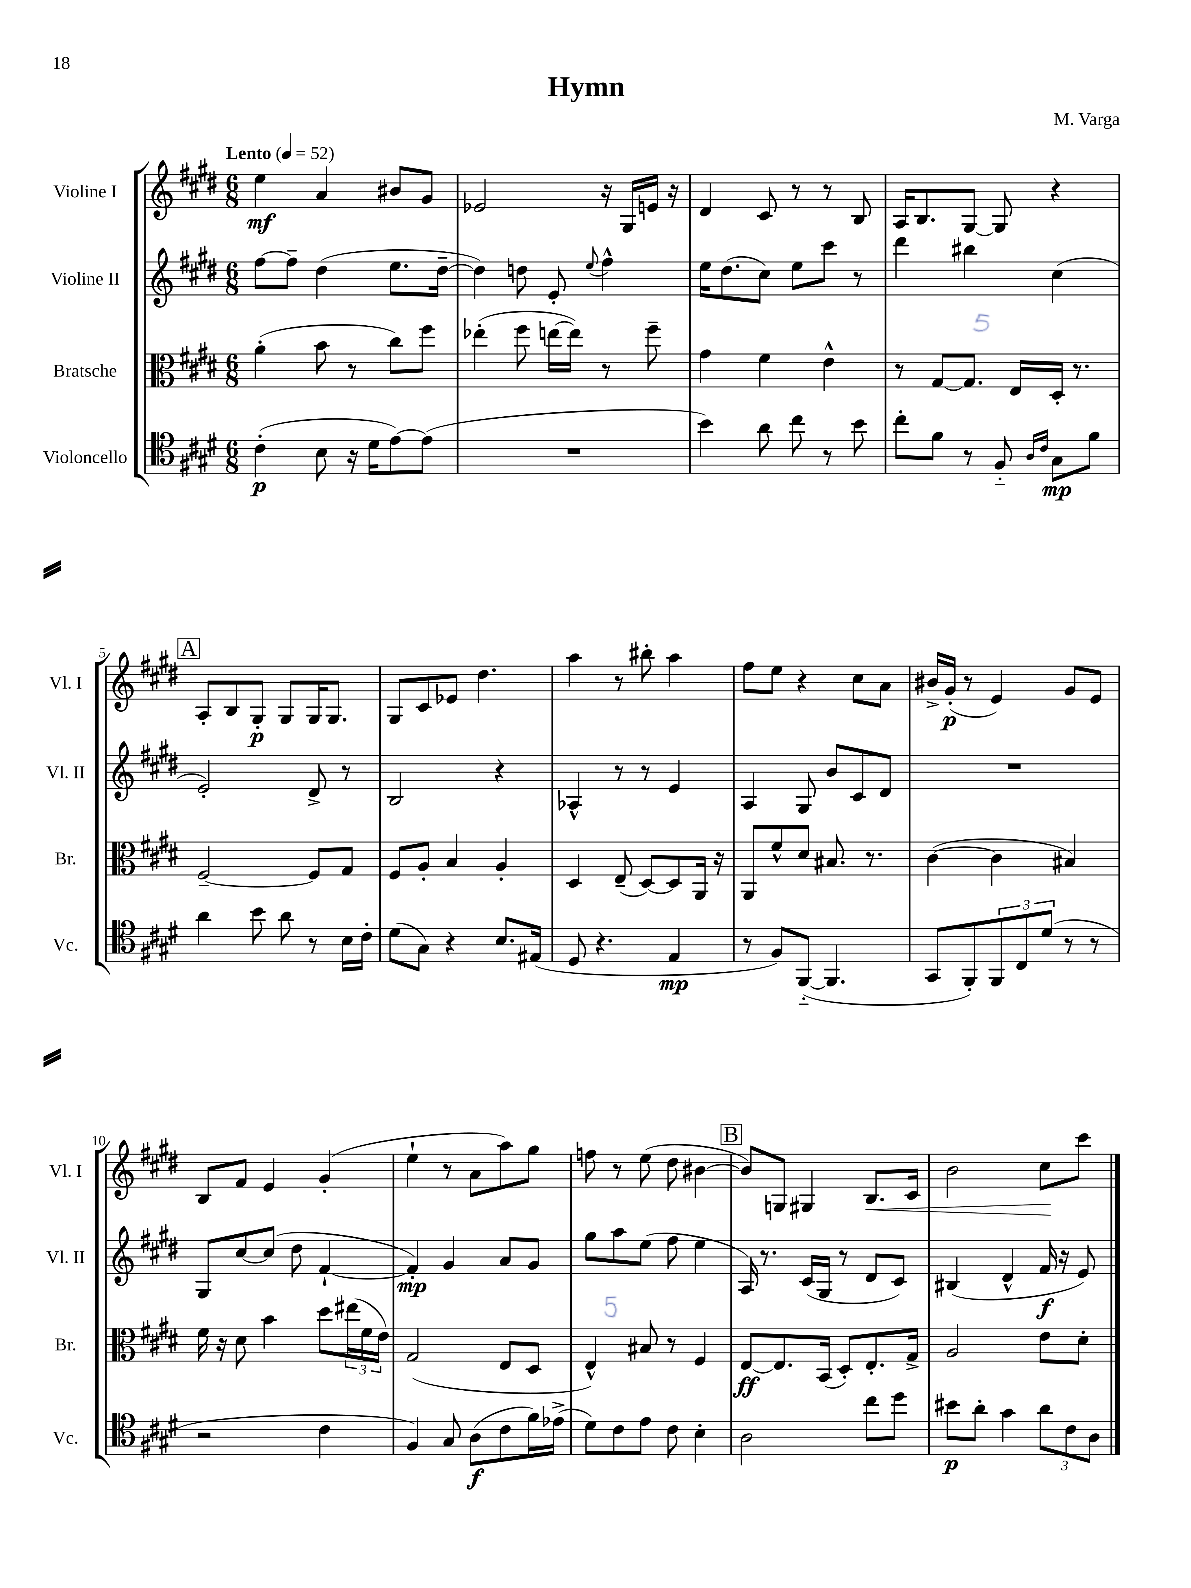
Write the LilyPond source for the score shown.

\header { title = "Hymn" composer = "M. Varga" }
<<
\new StaffGroup <<
\new Staff = "s0" \with { instrumentName = "Violine I" shortInstrumentName = "Vl. I" } {
    \clef treble \key e \major \numericTimeSignature \time 6/8 \tempo "Lento" 4 = 52
    e''4\mf a'4 bis'8 gis'8 |
    ees'2 r16 gis16 e'16 r16 |
    dis'4 cis'8 r8 r8 b8 |
    a16 b8. gis8~ gis8 r4 |
    \mark \markup { \box "A" } a8-. b8 gis8-.\p gis8 gis16 gis8. |
    gis8 cis'8 ees'8 dis''4. |
    a''4 r8 bis''8-. a''4 |
    fis''8 e''8 r4 cis''8 a'8 |
    bis'16-> gis'16-.\p( r8 e'4) gis'8 e'8 |
    b8 fis'8 e'4 gis'4-.( |
    e''4-! r8 a'8 a''8) gis''8 |
    f''8 r8 e''8( dis''8 bis'4~ |
    \mark \markup { \box "B" } bis'8) g8 gis4 b8.\< cis'16 |
    b'2 cis''8\! cis'''8 \bar "|." |
}
\new Staff = "s1" \with { instrumentName = "Violine II" shortInstrumentName = "Vl. II" } {
    \clef treble \key e \major \numericTimeSignature \time 6/8
    fis''8~ fis''8-- dis''4( e''8. dis''16~-- |
    dis''4) d''8 e'8-. \appoggiatura { e''8 } fis''4-^ |
    e''16 dis''8.( cis''8) e''8 cis'''8 r8 |
    dis'''4 bis''4 cis''4( |
    \mark \markup { \box "A" } e'2-.) dis'8-> r8 |
    b2 r4 |
    aes4-^ r8 r8 e'4 |
    a4 gis8 b'8 cis'8 dis'8 |
    R2. |
    gis8 cis''8~ cis''8( dis''8 fis'4~-! |
    fis'4-.\mp) gis'4 a'8 gis'8 |
    gis''8 a''8 e''8( fis''8 e''4 |
    \mark \markup { \box "B" } a16) r8. cis'16( gis16 r8 dis'8 cis'8) |
    bis4( dis'4-^ fis'16\f r16 e'8) \bar "|." |
}
\new Staff = "s2" \with { instrumentName = "Bratsche" shortInstrumentName = "Br." } {
    \clef alto \key e \major \numericTimeSignature \time 6/8
    a'4-.( b'8 r8 cis''8) fis''8 |
    ees''4-.( fis''8 e''16~ e''16) r8 fis''8-- |
    gis'4 fis'4 e'4-^ |
    r8 gis8~ gis8. e16 dis16-. r8. |
    \mark \markup { \box "A" } fis2~-- fis8 gis8 |
    fis8 a8-. b4 a4-. |
    dis4 e8--( dis8~) dis8 a,16 r16 |
    a,8 fis'8-^ dis'8 bis8. r8. |
    cis'4~( cis'4 bis4) |
    fis'16 r16 dis'8 b'4 dis''8 \tuplet 3/2 { eis''16( fis'16 e'16) } |
    gis2( e8 dis8 |
    e4-^) bis8 r8 fis4 |
    \mark \markup { \box "B" } e8~\ff e8. b,16( dis8-.) e8.-. gis16-> |
    a2 e'8 dis'8-. \bar "|." |
}
\new Staff = "s3" \with { instrumentName = "Violoncello" shortInstrumentName = "Vc." } {
    \clef tenor \key e \major \numericTimeSignature \time 6/8
    cis'4-.\p( b8 r16 dis'16 e'8~) e'8( |
    R2. |
    b'4) a'8 cis''8 r8 b'8 |
    cis''8-. fis'8 r8 fis8-_ \grace { a16 cis'16 } gis8\mp fis'8 |
    \mark \markup { \box "A" } a'4 b'8 a'8 r8 b16 cis'16-. |
    dis'8( gis8) r4 b8. eis16( |
    dis8 r4. e4\mp |
    r8 fis8) fis,8~-_( fis,4. |
    gis,8 fis,8-.) \tuplet 3/2 { fis,8 cis8 dis'8( } r8 r8 |
    r2 cis'4 |
    fis4) gis8 a8\f( cis'8 fis'16) ees'16->( |
    dis'8) cis'8 e'8 cis'8 b4-. |
    \mark \markup { \box "B" } a2 cis''8 dis''8 |
    bis'8\p a'8-. gis'4 \tuplet 3/2 { a'8 cis'8 a8 } \bar "|." |
}
>>
>>
